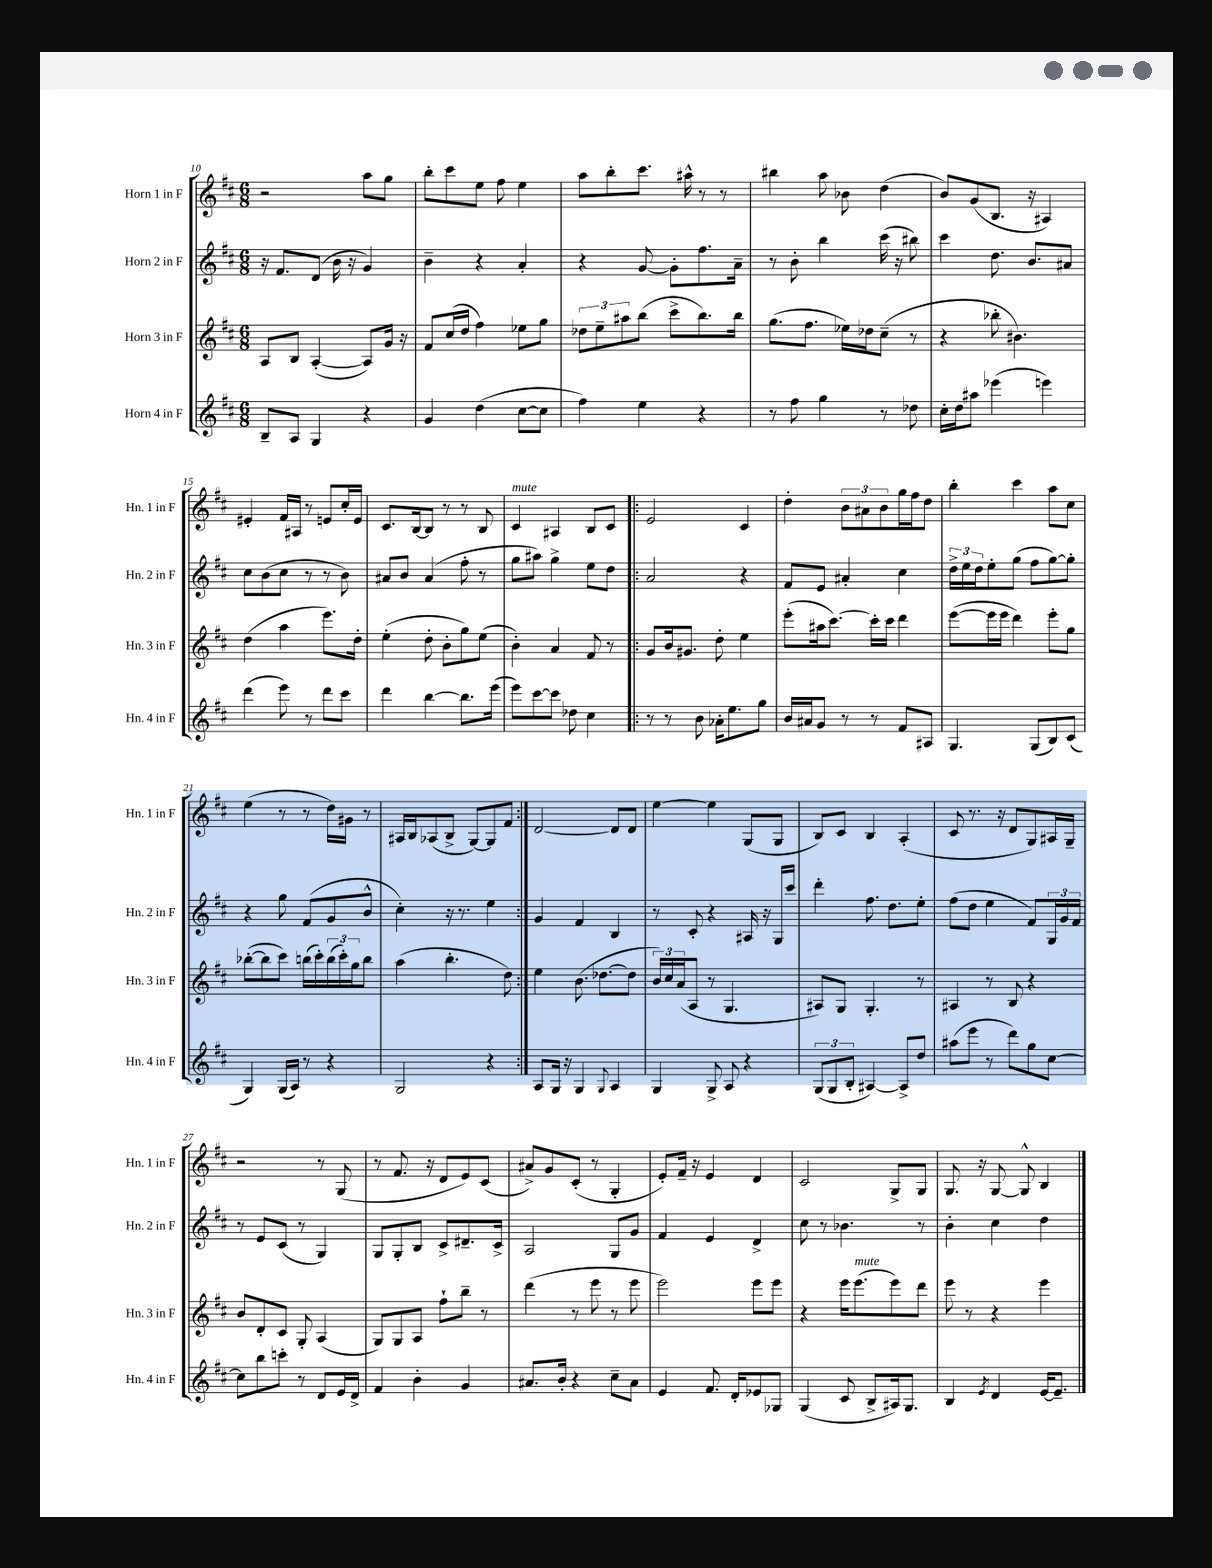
<<
\new StaffGroup <<
\new Staff = "s0" \with { instrumentName = "Horn 1 in F" shortInstrumentName = "Hn. 1 in F" } {
    \clef treble \key d \major \numericTimeSignature \time 6/8
    r2 a''8 g''8 |
    b''8-. cis'''8 e''8 fis''8 e''4 |
    a''8 b''8-. cis'''8. ais''16-^ r8 r8 |
    bis''4 a''8 bes'8 d''4( |
    b'8) g'8( b8. r16 ais4) |
    eis'4-. fis'16 ais16 r8 e'8 cis''16-. e'16 |
    cis'8. b16~ b8 r8 r8 b8 |
    cis'4^\markup { \italic "mute" } ais4 b8 cis'8 |
    \repeat volta 2 { e'2 cis'4 |
    d''4-. \tuplet 3/2 { b'8 ais'8 b'8 } g''16 fis''16 d''8 |
    b''4-. cis'''4 a''8 cis''8 |
    e''4( r8 r8 d''16) gis'16 r8 |
    ais16 b16 aes8( b8-> g8~) g8 fis'8 | }
    d'2~ d'8 d'8 |
    e''4~ e''4 g8( g8 |
    b8) cis'8 b4 a4-.( |
    cis'8 r8. r16 d'8 g8) ais16 g16-- |
    r2 r8 g8( |
    r8 fis'8. r16 d'8 e'8) cis'8( |
    ais'8->) g'8 cis'8-.( r8 g4-. |
    e'8-.) fis'16-- r16 e'4 d'4 |
    cis'2 g8-> g8 |
    g8. r16 g8~ g8-^ b4 \bar "|." |
}
\new Staff = "s1" \with { instrumentName = "Horn 2 in F" shortInstrumentName = "Hn. 2 in F" } {
    \clef treble \key d \major \numericTimeSignature \time 6/8
    r16 fis'8. d'8( b'16 r16 g'4) |
    b'4-- r4 a'4-. |
    r4 g'8~ g'8-. fis''8. a'16-- |
    r8 b'8-. b''4 cis'''16( r16 bis''8) |
    cis'''4 d''8. b'8. ais'8 |
    cis''8 b'8( cis''8 r8 r8 b'8) |
    ais'8 b'8 ais'4( fis''8-. r8 |
    g''8 ais''8) g''4-> e''8 d''8 |
    \repeat volta 2 { a'2 r4 |
    fis'8 e'8 ais'4-. cis''4 |
    \tuplet 3/2 { d''16-> e''16 d''16 } e''8-. g''8( fis''8 g''8~) g''8-. |
    r4 g''8 fis'8( g'8 b'8-^ |
    cis''4-.) r16 r8. e''4 | }
    g'4 fis'4 b4 |
    r8 cis'8-. r4 ais16 r16 g16 cis'''16 |
    d'''4-. fis''8. d''8. e''8-. |
    fis''8( d''8 e''4 fis'8) \tuplet 3/2 { g16 g'16 fis'16 } |
    r8 e'8 cis'8( r8 g4) |
    g8 g8-. b8 cis'8-> dis'8.-- cis'16-> |
    a2 g8 g'8 |
    fis'4 e'4 d'4-> |
    cis''8 r8 bes'4. r8 |
    b'4-. cis''4 d''4 \bar "|." |
}
\new Staff = "s2" \with { instrumentName = "Horn 3 in F" shortInstrumentName = "Hn. 3 in F" } {
    \clef treble \key d \major \numericTimeSignature \time 6/8
    a8 b8 a4~-.( a8) g'16 r16 |
    fis'8 cis''16( d''16 fis''4) ees''8 g''8 |
    \tuplet 3/2 { des''8 e''8-- ais''8 } b''8( cis'''8-> b''8.) b''16 |
    g''8.( fis''8. ees''16) des''16 cis''8--( r8 |
    r4 bes''8-. bis'4.) |
    d''4( a''4 e'''8.) d''16-. |
    e''4-.( d''8-. b'8-. g''8) e''8( |
    b'4-.) a'4 fis'8 r8 |
    \repeat volta 2 { g'8 b'16 gis'8. d''8-. e''4 |
    e'''8-.( ais''16 cis'''8.~) cis'''16-. cis'''16 d'''4 |
    e'''8~( e'''16 e'''16 d'''4) e'''8-. g''8 |
    bes''8~-.( bes''8 cis'''8) b''16( cis'''16-.) \tuplet 3/2 { b''16( cis'''16-.) g''16 } b''8 |
    a''4( b''4.-. d''8) | }
    e''4 b'8.( des''8.~ des''8 |
    \tuplet 3/2 { b'16) cis''16 a'16( } a8 r8 g4. |
    ais8) g8 g4.-. r8 |
    ais4 r8 b8 r4 |
    b'8 d'8-. cis'8 g8-. a4( |
    g8) g8 a8 fis''8-! b''8-- r8 |
    d'''4( r8 e'''8 r8 e'''8 |
    e'''2) e'''8 e'''8 |
    r4 e'''16 e'''8.^\markup { \italic "mute" }( e'''8) d'''8 |
    e'''8 r8 r4 e'''4 \bar "|." |
}
\new Staff = "s3" \with { instrumentName = "Horn 4 in F" shortInstrumentName = "Hn. 4 in F" } {
    \clef treble \key d \major \numericTimeSignature \time 6/8
    b8-- a8 g4 r4 |
    g'4 d''4( cis''8~ cis''8 |
    fis''4) e''4 r4 |
    r8 fis''8 g''4 r8 des''8 |
    cis''16-. d''16 ais''8 ees'''4( e'''4) |
    d'''4( e'''8) r8 d'''8 cis'''8 |
    d'''4 b''4~ b''8. e'''16( |
    e'''8) cis'''8~ cis'''8 des''8 cis''4 |
    \repeat volta 2 { r8 r8 b'8 aes'16-. e''8. g''8 |
    b'16 ais'16 g'8 r8 r8 fis'8 ais8 |
    g4. g8( b8) cis'8( |
    g4) g16( a16) r8 r4 |
    g2 r4 | }
    a8 g16 r16 g4 \appoggiatura { g8 } a4 |
    g4 g8-> a8 r4 |
    \tuplet 3/2 { g8( g8 b8-. } ais4~) ais8-> d''8 |
    ais''8( e'''8 r8 d'''8) g''8 cis''8~ |
    cis''8 b''8 c'''8-. r8 d'8 e'16 d'16-> |
    fis'4 b'4-. g'4 |
    ais'8. b'16-. r4 cis''8-- ais'8 |
    e'4 fis'8. d'16-. ees'8 ges8 |
    g4( cis'8 b8-> ais16) g8. |
    b4 \acciaccatura { e'8 } d'4 e'16~ e'8.-- \bar "|." |
}
>>
>>
\layout { \context { \Score currentBarNumber = #10 } }
